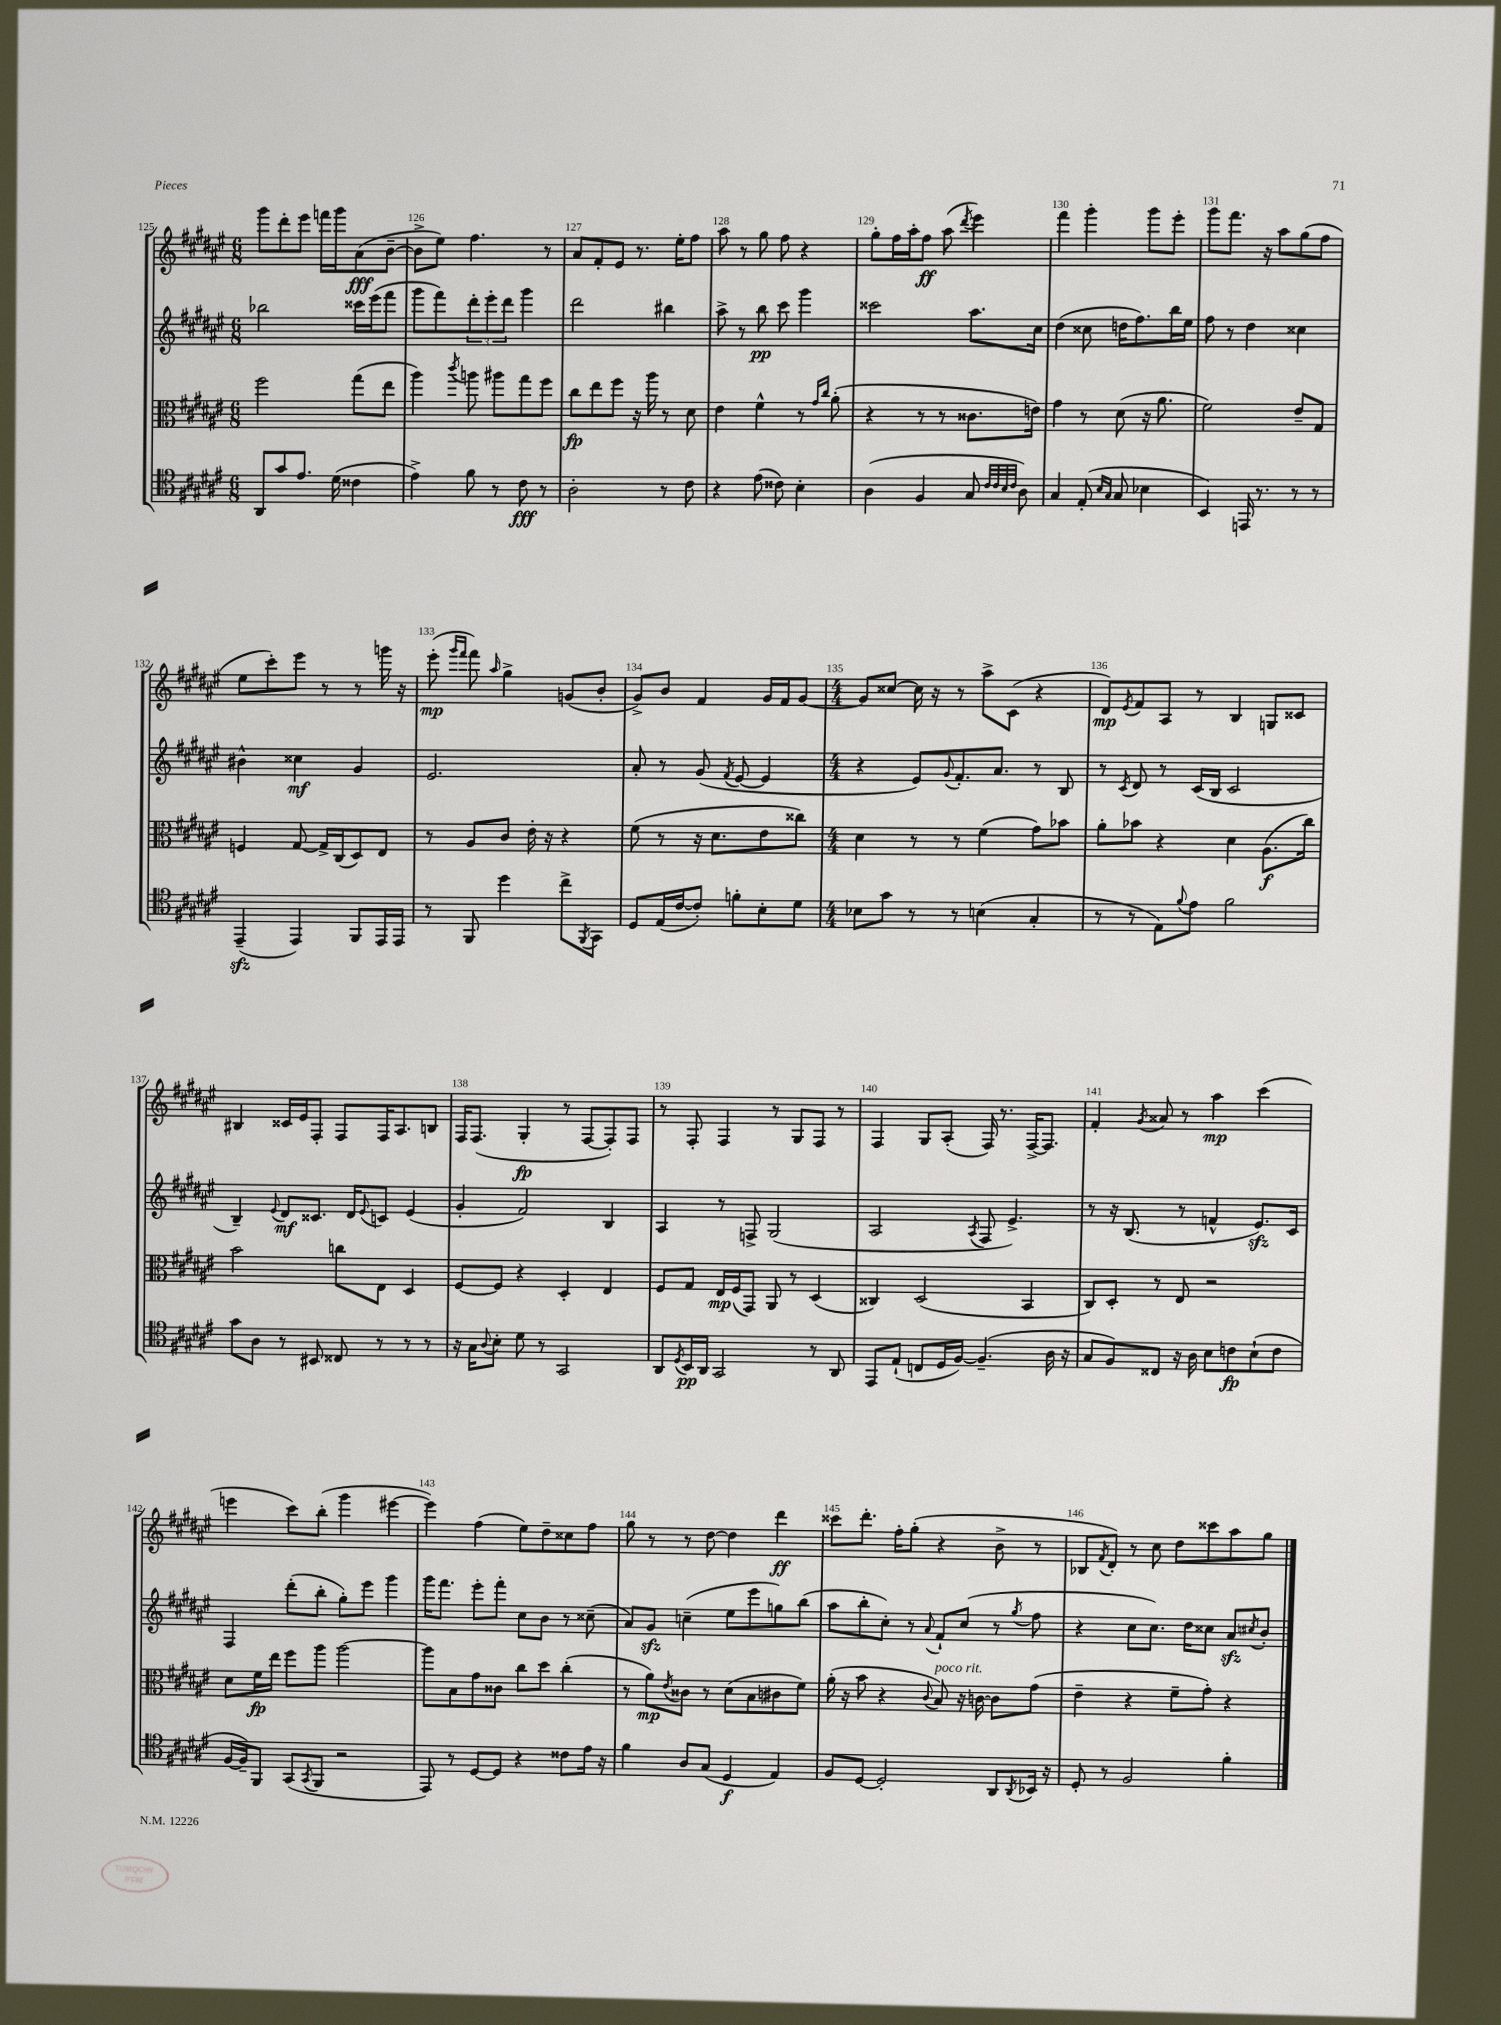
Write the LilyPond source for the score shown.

<<
\new StaffGroup <<
\new Staff = "s0" {
    \clef treble \key fis \major \numericTimeSignature \time 6/8
    gis'''8 dis'''8-. eis'''8 f'''16 gis'''16 ais'8\fff( b'8~-- |
    b'8-> eis''8) fis''4. r8 |
    ais'8 fis'8-. eis'8 r8. eis''16-. fis''8 |
    ais''8 r8 gis''8 fis''8 r4 |
    gis''8-. fis''16 ais''16-. fis''8\ff ais''8( \acciaccatura { dis'''8 } eis'''4) |
    fis'''4 gis'''4-. gis'''8 eis'''8-. |
    gis'''8 fis'''8. r16 ais''8 gis''8( fis''8 |
    eis''8 cis'''8-.) eis'''8 r8 r8 g'''16 r16 |
    eis'''8-.\mp( \grace { gis'''16 fis'''16 } fis'''8) \grace { ais''16 } gis''4-> g'8( b'8-. |
    gis'8->) b'8 fis'4 gis'16 fis'16 gis'8~ |
    \numericTimeSignature \time 4/4 gis'8 cisis''8~ cisis''16 r16 r8 ais''8-> cis'8( r4 |
    dis'8\mp) \acciaccatura { eis'8 } fis'8 ais8 r8 b4 g8 cisis'8 |
    bis4 cisis'16 eis'16 fis8-. fis8 fis16 ais8. b8 |
    fis16 fis8.( gis4-.\fp r8 fis8~ fis8-.) fis8 |
    r8 fis8-. fis4 r8 gis8 fis8 r8 |
    fis4 gis8 ais8-.( fis16) r8. fis16~-> fis8. |
    fis'4-. \acciaccatura { gis'8 } aisis'8 r8 ais''4\mp cis'''4( |
    e'''4 cis'''8) b''8-.( gis'''4 eis'''4~ |
    eis'''4) fis''4( eis''8) dis''8-- cisis''8 fis''8 |
    gis''8 r8 r8 dis''8~ dis''4 dis'''4\ff |
    cisis'''8 dis'''8.-. fis''16-. gis''8-.( r4 b'8-> r8 |
    bes8 \acciaccatura { fis'8 } dis'8-.) r8 cis''8 dis''8 cisis'''8 ais''8 gis''8 \bar "|." |
}
\new Staff = "s1" {
    \clef treble \key fis \major \numericTimeSignature \time 6/8
    bes''2 cisis'''16 eis'''16( fis'''8 |
    gis'''8 fis'''8) \tuplet 3/2 { dis'''8-. eis'''8-. dis'''8 } gis'''4 |
    dis'''2 bis''4 |
    ais''8-> r8 b''8\pp cis'''8 gis'''4 |
    cisis'''2 ais''8. cis''16 |
    dis''4( cisis''8 d''16 fis''8.) b''16 eis''16 |
    fis''8 r8 dis''4 cisis''4 |
    bis'4-^ cisis''4\mf gis'4 |
    eis'2. |
    ais'8-. r8 gis'8( \acciaccatura { fis'8 } eis'8~ eis'4 |
    \numericTimeSignature \time 4/4 r4 eis'8) \appoggiatura { gis'8 } fis'8.-. ais'8. r8 b8 |
    r8 \acciaccatura { cis'8 } dis'8 r8 cis'16( b16 cis'2 |
    b4--) \appoggiatura { eis'8 } dis'8\mf cisis'8. dis'16 \appoggiatura { eis'8 } c'8 eis'4( |
    gis'4-. fis'2) b4 |
    ais4 r8 f8-> gis2( |
    ais2 \acciaccatura { ais8 } fis8 eis'4.->) |
    r8 r16 b8.( r8 f'4-^ eis'8.\sfz) cis'16 |
    fis4 dis'''8-.( b''8-. gis''8-.) eis'''8 gis'''4 |
    gis'''16 fis'''8. eis'''8-. fis'''8-. cis''8 b'8 r8 cisis''8--( |
    ais'8) gis'8\sfz c''4--( eis''8 eis'''8 g''8) b''8( |
    ais''8 b''8-. cis''8-.) r8 \appoggiatura { ais'8 } fis'8-! cis''8( r8 \acciaccatura { gis''8 } fis''8 |
    r4 cis''8 cis''8.) dis''16 cisis''8 ais'8\sfz \acciaccatura { cis''8 } b'8-. \bar "|." |
}
\new Staff = "s2" {
    \clef alto \key fis \major \numericTimeSignature \time 6/8
    fis''2 gis''8( eis''8 |
    ais''4) \acciaccatura { cis'''8 } a''8 ais''8 gis''8 fis''8 |
    cis''8\fp eis''8 fis''8 r16 ais''16 r8 dis'8 |
    eis'4 fis'4-^ r8 \grace { gis'16 cis''16 } ais'8-.( |
    r4 r8 r8 cisis'8. e'16) |
    gis'4 r8 dis'8( r16 ais'8. |
    fis'2) eis'8-- gis8 |
    f4 gis8~ gis16-> cis16( dis8) eis8 |
    r8 ais8 cis'8 eis'16-. r16 r4 |
    fis'8( r8 r16 dis'8. eis'8 cisis''8) |
    \numericTimeSignature \time 4/4 dis'4 r8 r8 fis'4( gis'8) bes'8 |
    ais'8-. bes'8 r4 dis'4 ais8.\f( cis''16) |
    b'2 c''8 eis8 dis4 |
    fis8~ fis8 r4 dis4-. eis4 |
    fis8 gis8 eis16\mp fis16( gis,8) ais,8 r8 dis4( |
    cisis4) dis2( b,4 |
    cis8) dis8-. r8 eis8 r2 |
    dis'8 fis'16\fp eis''16 fis''8 ais''8 ais''2~ |
    ais''8 b8 gis'8 cisis'8 cis''8 dis''8 cis''4-.( |
    r8 ais'8\mp) \acciaccatura { eis'8 } cisis'8 r8 dis'8( b8 cis'8 fis'8) |
    ais'16-.( r16 b'8 r4 \appoggiatura { cis'8 } b8^\markup { \italic "poco rit." }) r16 c'16~ c'8 gis'8( |
    eis'4-- r4 fis'8-- gis'8-.) r4 \bar "|." |
}
\new Staff = "s3" {
    \clef tenor \key fis \major \numericTimeSignature \time 6/8
    ais,8 gis'8 eis'8. dis'16( cisis'4 |
    eis'4->) fis'8 r8 cis'8\fff r8 |
    ais2-. r8 cis'8 |
    r4 eis'8( cisis'8) b4-. |
    ais4( fis4 gis8 \grace { cis'32 cis'32 b32 cis'32 } ais8) |
    gis4 eis8-.( \grace { b16 gis16 } gis8 bes4 |
    b,4) e,16 r8. r8 r8 |
    eis,4--\sfz( eis,4) fis,8 eis,16 eis,16 |
    r8 fis,8 dis''4 cis''8-> \acciaccatura { fis,8 } gis,8 |
    dis8 eis16( cis'16~ cis'8-.) f'8-. b8-. dis'8 |
    \numericTimeSignature \time 4/4 bes8 gis'8 r8 r8 b4( gis4-. |
    r8 r8 eis8) \appoggiatura { fis'8 } eis'8 fis'2 |
    gis'8 ais8 r8 bis,8 cisis8 r8 r8 r8 |
    r16 gis16 \appoggiatura { ais8 } b8-. dis'8 r8 gis,2 |
    ais,8 \acciaccatura { dis8 } b,16\pp ais,16 gis,2 r8 ais,8 |
    eis,8 eis8-!( c8 dis16 fis16~) fis4.--( ais16 r16 |
    gis8 fis8) cisis8 r16 ais16 b8 c'8\fp b8-!( c'8 |
    fis16~ fis16--) fis,8 gis,8( \acciaccatura { gis,8 } fis,8 r2 |
    eis,8) r8 dis8~ dis8 r4 cisis'8 eis'16 r16 |
    fis'4 ais8 gis8( dis4\f eis4) |
    fis8 dis8~ dis2-. ais,8 \acciaccatura { ais,8 } bes,16 r16 |
    dis8-. r8 fis2 fis'4-. \bar "|." |
}
>>
>>
\layout { \context { \Score currentBarNumber = #125 \override BarNumber.break-visibility = ##(#f #t #t) barNumberVisibility = #all-bar-numbers-visible } }
